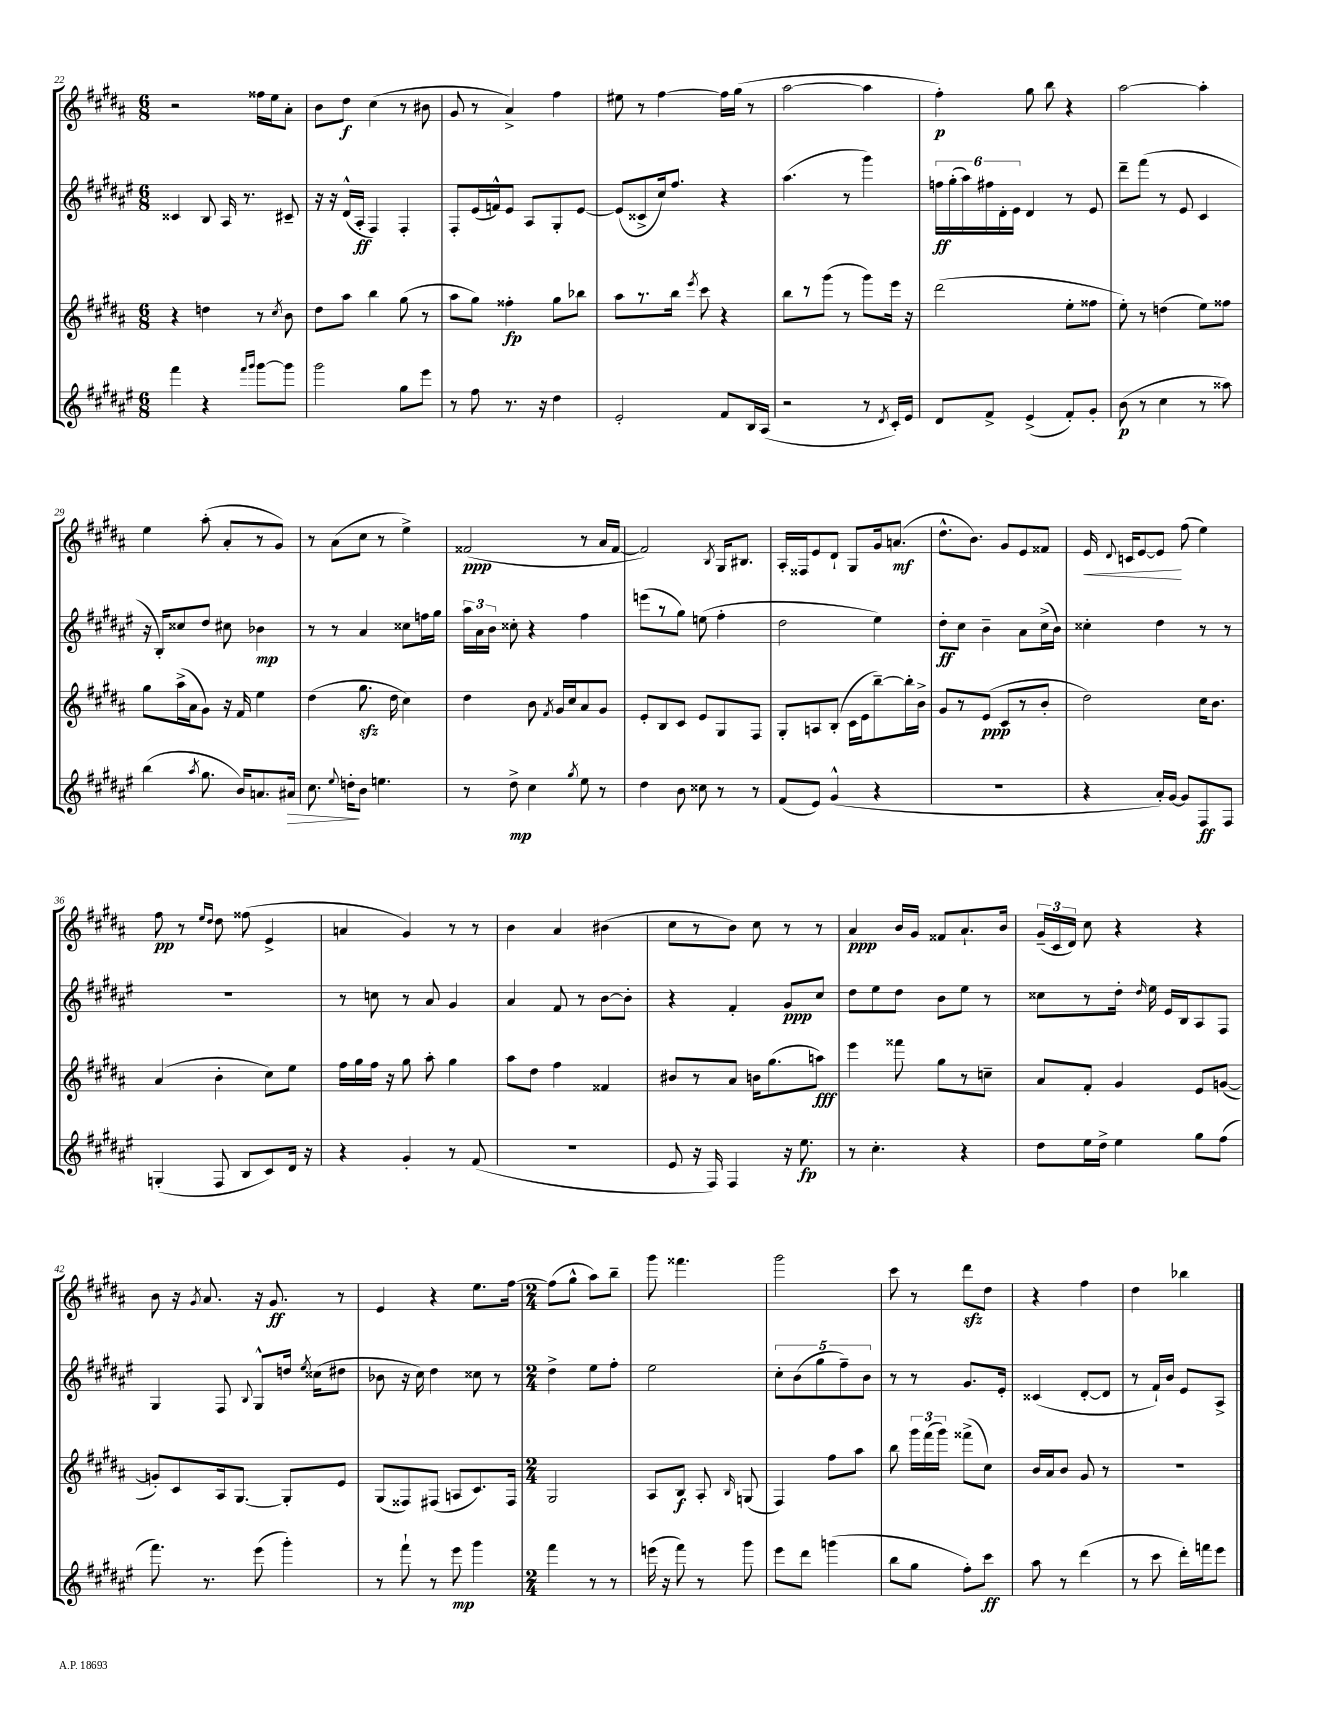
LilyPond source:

<<
\new StaffGroup <<
\new Staff = "s0" {
    \clef treble \key b \major \numericTimeSignature \time 6/8
    \autoBeamOff r2 fisis''16[ e''16 ais'8]-. |
    b'8[ dis''8]\f cis''4( r8 bis'8 |
    gis'8 r8 ais'4->) fis''4 |
    eis''8 r8 fis''4~ fis''16[ gis''16]( r8 |
    ais''2~ ais''4 |
    fis''4-.\p) gis''8 b''8 r4 |
    ais''2~ ais''4-. |
    e''4 ais''8-.( ais'8[-. r8 gis'8]) |
    r8 ais'8[( cis''8] r8 e''4->) |
    fisis'2\ppp( r8 ais'16[ fisis'16]~ |
    fisis'2) \acciaccatura { b8 } gis16[ bis8.] |
    ais16[-. fisis16 e'8 dis'8]-! gis8[ gis'16 a'8.]\mf( |
    dis''8.[-^ b'8.]) gis'8[ e'8 fisis'8] |
    e'16\< \appoggiatura { dis'8 } c'16[ e'8~ e'8]\! fis''8( e''4) |
    fis''8\pp r8 \grace { e''16[ dis''16] } dis''8 fisis''8( e'4-> |
    a'4 gis'4) r8 r8 |
    b'4 ais'4 bis'4( |
    cis''8[ r8 b'8]) cis''8 r8 r8 |
    ais'4\ppp b'16[ gis'16] fisis'8[ ais'8.-! b'16] |
    \tuplet 3/2 { gis'16[--( cis'16 dis'16]) } cis''8 r4 r4 |
    b'8 r16 \acciaccatura { gis'8 } ais'8. r16 gis'8.\ff r8 |
    e'4 r4 e''8.[ fis''16]~ |
    \numericTimeSignature \time 2/4 fis''8[( gis''8]-^ ais''8[) b''8]-- |
    gis'''8 fisis'''4. |
    gis'''2 |
    cis'''8 r8 dis'''8[\sfz dis''8] |
    r4 fis''4 |
    dis''4 bes''4 \bar "|." |
}
\new Staff = "s1" {
    \clef treble \key fis \major \numericTimeSignature \time 6/8
    \autoBeamOff cisis'4 b8 ais16 r8. cis'8-- |
    r16 r16 dis'16[-^( ais16]-.\ff fis4) fis4-. |
    fis8[-. eis'16( f'16-^) eis'8] ais8[ gis8-. eis'8]~ |
    eis'8[( cisis'8-> cis''16) fis''8.] r4 |
    ais''4.( r8 gis'''4) |
    \tuplet 6/4 { f''16[\ff gis''16-.( ais''16) fis''16 dis'16-. eis'16] } dis'4 r8 eis'8 |
    dis'''8[-- fis'''8]( r8 eis'8 cis'4 |
    r16 b16[-.) cisis''8 dis''8] cis''8 bes'4\mp |
    r8 r8 ais'4 cisis''8[ f''16 gis''16] |
    \tuplet 3/2 { ais''16[ ais'16 b'16] } cisis''8-. r4 fis''4 |
    e'''8[( r8 gis''8]) e''8( fis''4-. |
    dis''2 eis''4) |
    dis''8[-.\ff cis''8] b'4-- ais'8[ cis''16->( b'16]) |
    cisis''4-. dis''4 r8 r8 |
    R2. |
    r8 c''8 r8 ais'8 gis'4 |
    ais'4 fis'8 r8 b'8[~ b'8]-. |
    r4 fis'4-. gis'8[\ppp cis''8] |
    dis''8[ eis''8 dis''8] b'8[ eis''8] r8 |
    cisis''8[ r8 dis''16]-. \grace { dis''16 } eis''16 eis'16[ b16 ais8 fis8] |
    gis4 fis8 \appoggiatura { b8 } gis8[-^ d''16] \acciaccatura { eis''8 } cisis''16[( dis''8] |
    bes'8 r16 cis''16) dis''4 cisis''8 r8 |
    \numericTimeSignature \time 2/4 dis''4-> eis''8[ fis''8]-. |
    eis''2 |
    \tuplet 5/4 { cis''8[-. b'8( gis''8 fis''8--) b'8] } |
    r8 r8 gis'8.[ eis'16]-. |
    cisis'4( dis'8[~-. dis'8] |
    r8 fis'16[-!) b'16] eis'8[ ais8]-> \bar "|." |
}
\new Staff = "s2" {
    \clef treble \key b \major \numericTimeSignature \time 6/8
    \autoBeamOff r4 d''4 r8 \acciaccatura { cis''8 } b'8 |
    dis''8[ ais''8] b''4 gis''8( r8 |
    ais''8[ gis''8]) fisis''4-.\fp gis''8[ bes''8] |
    ais''8[ r8. b''16] \acciaccatura { e'''8 } cis'''8 r4 |
    b''8[ r8 gis'''8]( r8 gis'''8[) e'''16] r16 |
    dis'''2( e''8[-. fisis''8] |
    e''8-.) r8 d''4( e''8[) fisis''8] |
    gis''8[ ais''16->( ais'16 gis'8]) r16 fis'16 e''4 |
    dis''4( gis''8.\sfz dis''16 cis''4) |
    dis''4 b'8 \acciaccatura { fis'8 } gis'16[ cis''16 ais'8 gis'8] |
    e'8[-. b8 cis'8] e'8[ gis8 fis8] |
    gis8[-. a8 b8]-.( cis'16[ e'16 b''8~--) b''16-. b'16]-> |
    gis'8[ r8 e'8]\ppp( cis'8[ r8 b'8]-. |
    dis''2) cis''16[ b'8.] |
    ais'4( b'4-. cis''8[) e''8] |
    fis''16[ gis''16 fis''16] r16 gis''8 ais''8-. gis''4 |
    ais''8[ dis''8] fis''4 fisis'4 |
    bis'8[ r8 ais'8] b'16[ gis''8.( a''8]\fff) |
    e'''4 fisis'''8 gis''8[ r8 c''8]-- |
    ais'8[ fis'8]-. gis'4 e'8[ g'8]~( |
    g'8[-.) cis'8 ais16 gis8.]~ gis8[-. e'8] |
    gis8[( fisis8) fis8]( a8[ cis'8.) fis16] |
    \numericTimeSignature \time 2/4 gis2 |
    ais8[ b8]\f ais8-. \grace { b16 } g8( |
    fis4) fis''8[ ais''8] |
    b''8 \tuplet 3/2 { gis'''16[ fis'''16( gis'''16]) } fisis'''8[->( cis''8]) |
    b'16[ ais'16 b'8] gis'8 r8 |
    r2 \bar "|." |
}
\new Staff = "s3" {
    \clef treble \key fis \major \numericTimeSignature \time 6/8
    \autoBeamOff fis'''4 r4 \grace { fis'''16[ gis'''16] } gis'''8[~ gis'''8] |
    gis'''2 gis''8[ eis'''8] |
    r8 fis''8 r8. r16 dis''4 |
    eis'2-. fis'8[ b16 ais16]( |
    r2 r8 \acciaccatura { dis'8 } cis'16[-.) eis'16] |
    dis'8[ fis'8]-> eis'4->( fis'8[-.) gis'8]-. |
    b'8\p( r8 cis''4 r8 aisis''8) |
    b''4( \acciaccatura { ais''8 } gis''8. b'16[) a'8. ais'16]\> |
    cis''8. \appoggiatura { eis''8 } d''16[-.\! b'8] e''4. |
    r8 dis''8->\mp cis''4 \acciaccatura { gis''8 } eis''8 r8 |
    dis''4 b'8 cisis''8 r8 r8 |
    fis'8[( eis'8]) gis'4-^( r4 |
    R2. |
    r4 ais'16[-.) gis'16]~ gis'8[ fis8\ff fis8] |
    g4-.( fis8 b8[ cis'8) dis'16] r16 |
    r4 gis'4-. r8 fis'8( |
    R2. |
    eis'8 r16 fis16) fis4 r16 eis''8.\fp |
    r8 cis''4.-. r4 |
    dis''8[ eis''16 dis''16]-> eis''4 gis''8[ fis''8]( |
    fis'''8.) r8. eis'''8( gis'''4-.) |
    r8 fis'''8-! r8 eis'''8\mp gis'''4 |
    \numericTimeSignature \time 2/4 fis'''4 r8 r8 |
    e'''16( r16 fis'''8) r8 gis'''8 |
    eis'''8[ dis'''8] g'''4( |
    b''8[ gis''8] fis''8[-.) cis'''8]\ff |
    ais''8 r8 dis'''4( |
    r8 cis'''8 dis'''16[-.) f'''16 eis'''8] \bar "|." |
}
>>
>>
\layout { \context { \Score currentBarNumber = #22 } }
